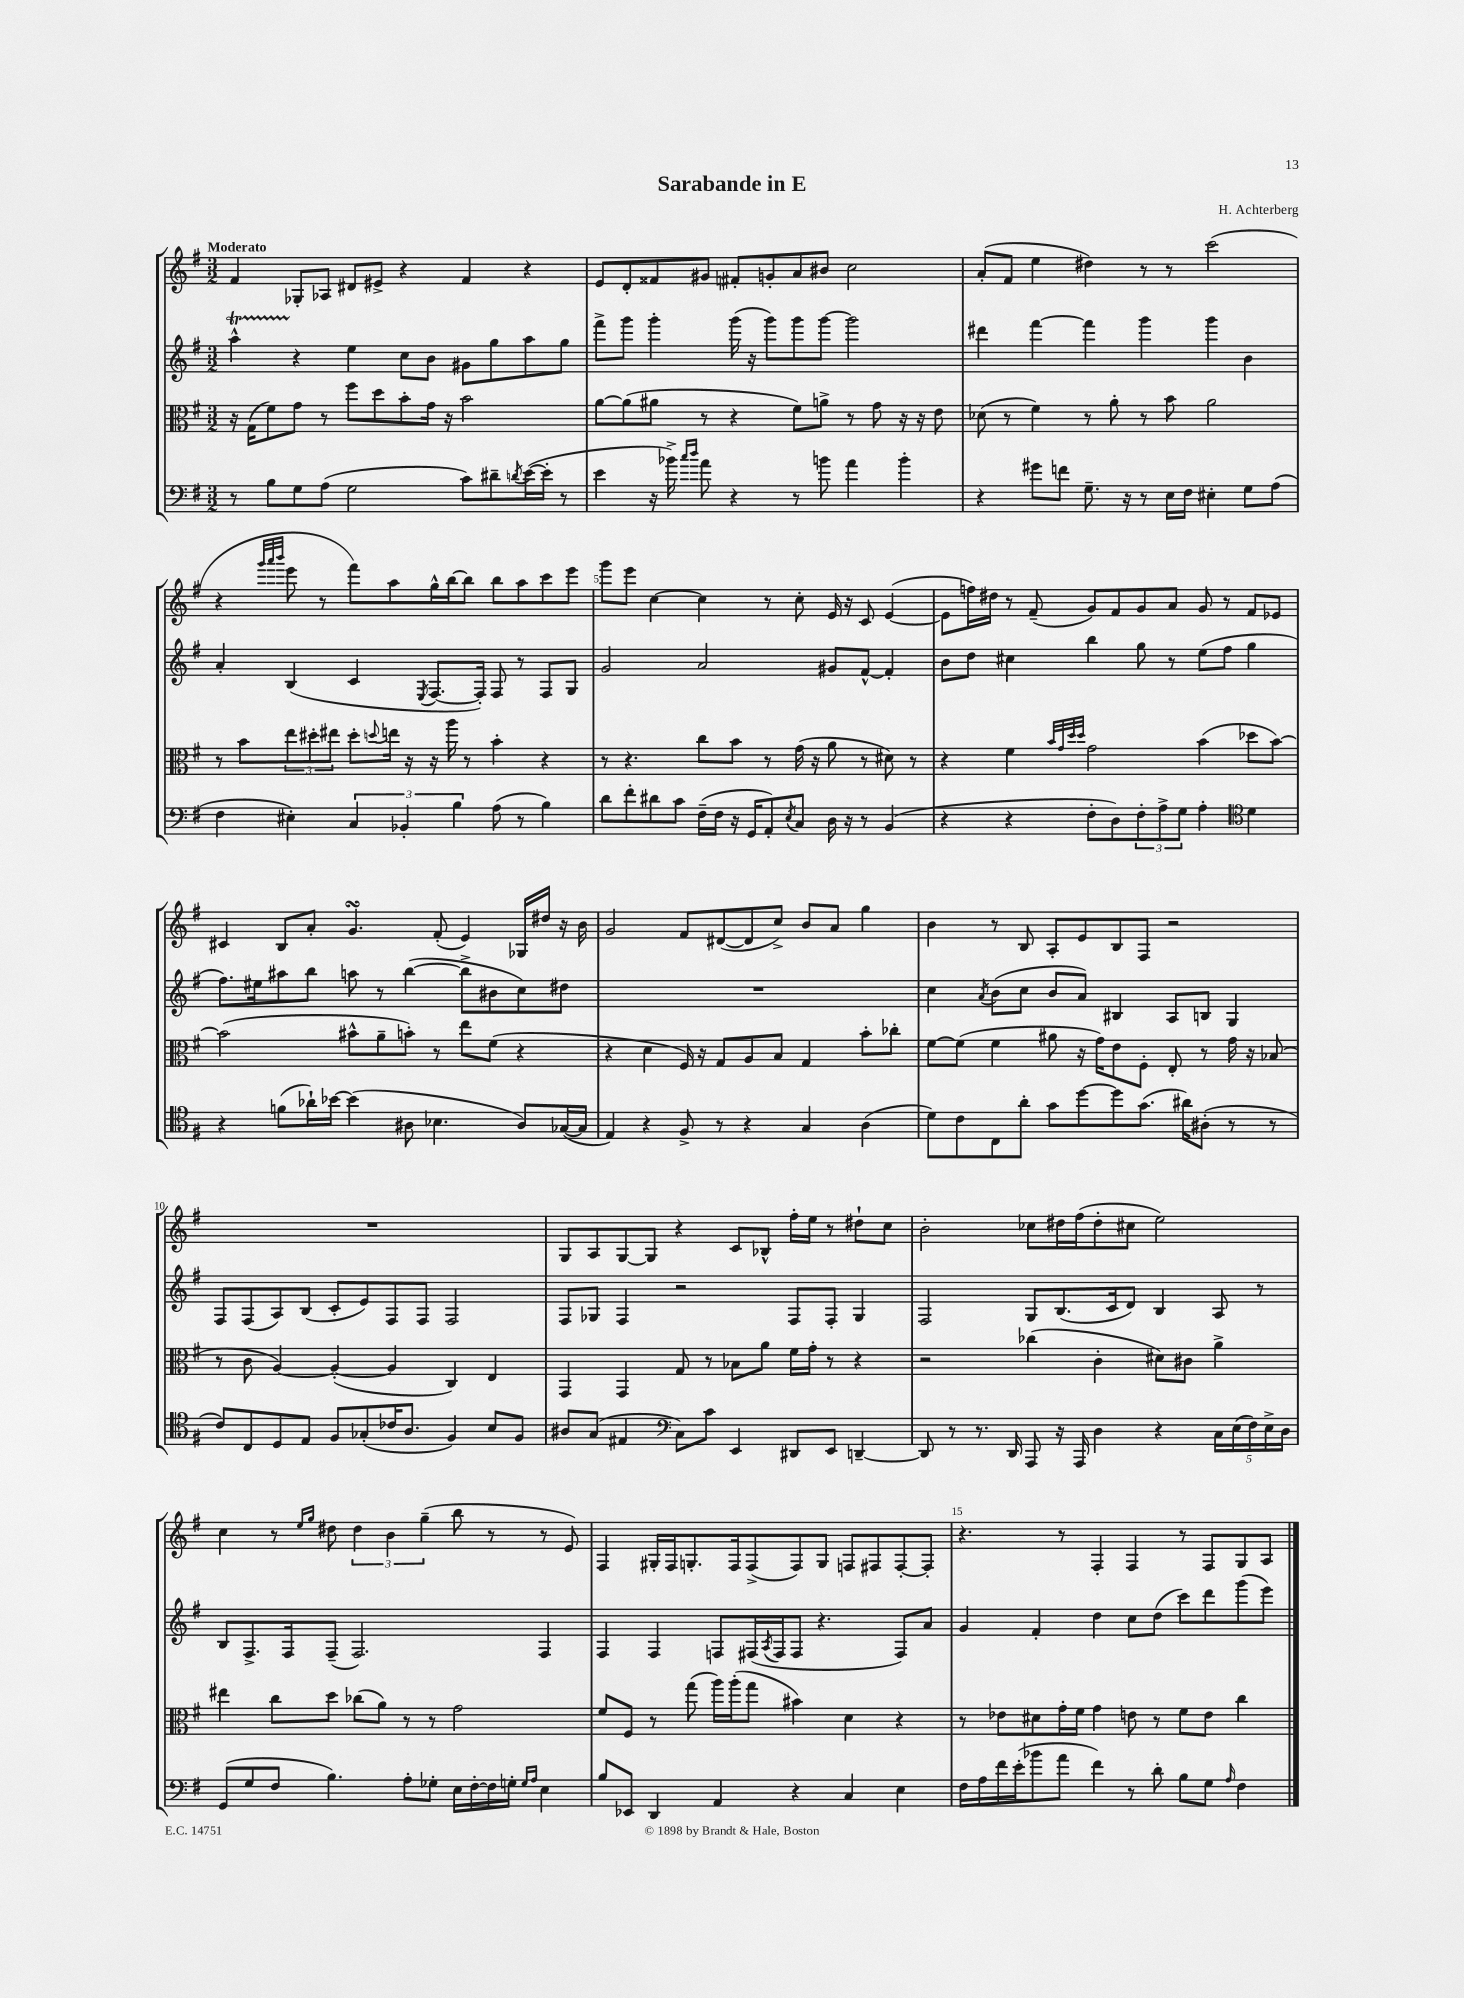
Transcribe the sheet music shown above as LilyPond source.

\header { title = "Sarabande in E" composer = "H. Achterberg" }
<<
\new StaffGroup <<
\new Staff = "s0" {
    \clef treble \key g \major \numericTimeSignature \time 3/2 \tempo "Moderato"
    fis'4 ges8-. aes8 dis'8 eis'8-> r4 fis'4 r4 |
    e'8 d'8-. fisis'8 gis'8 fis'8-. g'8-. a'8 bis'8 c''2 |
    a'8-.( fis'8 e''4 dis''4) r8 r8 c'''2( |
    r4 \grace { g'''32 a'''32 b'''32 } e'''8 r8 fis'''8) a''8 g''16-^ b''16~ b''8 b''8 a''8 c'''8 e'''8 |
    g'''8 e'''8 c''4~ c''4 r8 c''8-. e'16 r16 c'8 e'4~( |
    e'8 f''16) dis''16 r8 fis'8--( g'8) fis'8 g'8 a'8 g'8 r8 fis'8 ees'8 |
    cis'4 b8 a'8-. g'4.\turn fis'8-.( e'4) ges16 dis''16 r16 b'16 |
    g'2 fis'8 dis'8~( dis'8 c''8->) b'8 a'8 g''4 |
    b'4 r8 b8 a8-. e'8 b8 fis8 r2 |
    R1. |
    g8 a8 g8~ g8 r4 c'8 bes8-^ fis''16-. e''16 r8 dis''8-! c''8 |
    b'2-. ces''8 dis''16 fis''16( dis''8-. cis''8 e''2) |
    c''4 r8 \grace { e''16 g''16 } dis''8 \tuplet 3/2 { dis''4 b'4 g''4--( } b''8 r8 r8 e'8) |
    fis4 gis16-. fis16 g8.-. fis16 fis8->( fis8) g8 f8 fis8 fis8~-. fis8-. |
    r4. r8 fis4-. fis4 r8 fis8 g8 a8 \bar "|." |
}
\new Staff = "s1" {
    \clef treble \key g \major \numericTimeSignature \time 3/2
    a''4-^\startTrillSpan r4\stopTrillSpan e''4 c''8 b'8 gis'8 g''8 a''8 g''8 |
    fis'''8-> g'''8 g'''4-. g'''16( r16 g'''8) g'''8 g'''8~ g'''2 |
    dis'''4 fis'''4~ fis'''4 g'''4 g'''4 b'4 |
    a'4-. b4( c'4 \acciaccatura { e8 } fis8.~ fis16-.) fis8 r8 fis8 g8 |
    g'2 a'2 gis'8 fis'8~-^ fis'4-. |
    b'8 d''8 cis''4 b''4 g''8 r8 e''8( fis''8 g''4 |
    fis''8.) eis''16 ais''8 b''8 a''8 r8 b''4~( b''8-> bis'8 c''8) dis''8 |
    R1. |
    c''4 \acciaccatura { a'8 } b'8( c''8 b'8 a'8) bis4 a8 b8 g4 |
    fis8 fis8( a8) b8( c'8-. e'8) fis8 fis8 fis2 |
    fis8 ges8 fis4 r2 fis8 fis8-. ges4 |
    fis2 g8 b8.( c'16 d'8) b4 a8 r8 |
    b8 fis8.-> fis16 fis8--( fis2.) fis4 |
    fis4 fis4 f8 fis16( \acciaccatura { a8 } fis16 fis8 r4. fis8) a'8 |
    g'4 fis'4-. d''4 c''8 d''8( c'''8) d'''8 g'''8( e'''8) \bar "|." |
}
\new Staff = "s2" {
    \clef alto \key g \major \numericTimeSignature \time 3/2
    r16 g16( fis'8) g'8 r8 fis''8 d''8 b'8-. g'16 r16 b'2 |
    a'8~ a'8( ais'8 r8 r4 fis'8) a'8-> r8 g'8 r16 r16 e'8 |
    des'8( r8 fis'4) r8 a'8-. r8 b'8 a'2 |
    r8 b'8 \tuplet 3/2 { e''8 dis''8-. eis''8 } dis''8-. \appoggiatura { d''8 } e''16 r16 r16 a''16 r8 b'4-. r4 |
    r8 r4. c''8 b'8 r8 g'16( r16 a'8 r8 dis'8) r8 |
    r4 fis'4 \grace { b'32 g'32 d''32 d''32 } g'2 b'4( des''8 b'8~) |
    b'2( bis'8-^ a'8-- b'8-.) r8 e''8 fis'8( r4 |
    r4 d'4 fis16) r16 g8 a8 b8 g4 b'8-. ces''8-. |
    fis'8~ fis'8( fis'4 ais'8 r16 g'16) e'8 fis8-. e8-. r8 g'16 r16 bes8( |
    r8 c'8 a4~) a4~-.( a4 c4) e4 |
    g,4 g,4 g8 r8 bes8 a'8 fis'16 g'16-. r8 r4 |
    r2 ces''4( c'4-. dis'8) cis'8 a'4-> |
    eis''4 c''8 d''8 ces''8( a'8) r8 r8 g'2 |
    fis'8 fis8 r8 g''8( a''16) a''16-.( g''8 bis'4) d'4 r4 |
    r8 ees'8 dis'8 g'16-. fis'16 g'4 e'8 r8 fis'8 e'8 c''4 \bar "|." |
}
\new Staff = "s3" {
    \clef bass \key g \major \numericTimeSignature \time 3/2
    r8 b8 g8 a8( g2 c'8) dis'8-- \acciaccatura { d'8 } e'16~( e'16-. r8 |
    e'4 r16 bes'16->) \grace { c''16 d''16 } a'8 r4 r8 b'8 a'4 b'4-. |
    r4 gis'8 f'8 g8.-- r16 r8 e16 fis16 eis4-. g8 a8( |
    fis4 eis4-.) \tuplet 3/2 { c4 bes,4-. b4 } a8( r8 b4) |
    d'8 fis'8-. dis'8 c'8 fis16--( fis16 r16 g,16 a,8-.) \acciaccatura { e8 } c8 d16 r16 r8 b,4( |
    r4 r4 fis8-. d8) \tuplet 3/2 { fis8-. a8-> g8 } a4-. \clef tenor d'4 |
    r4 f'8( aes'16-!) bes'16~ bes'4( ais8 bes4. ais8) ges16~( ges16 |
    e4) r4 fis8-> r8 r4 g4 a4( |
    d'8) c'8 c8 a'8-. g'8 d''8~ d''8 g'8.( ais'16) ais8-.( r8 r8 |
    c'8) c8 d8 e8 fis8 ges8-.( ces'16 a8. fis4) b8 fis8 |
    ais8 g8( eis4 \clef bass c8) c'8 e,4 dis,8 e,8 d,4~-- |
    d,8 r8 r8. d,16 a,,8 r16 a,,16 d4 r4 \tuplet 5/4 { c16 e16( fis16) e16-> d16 } |
    g,8( g8 fis8 b4.) a8-. ges8-. e16 fis16~-. fis16 g16-. \grace { g16 a16 } e4 |
    b8 ees,8 d,4 a,4 r4 c4 e4 |
    fis16 a16 fis'16 e'16-.( bes'8 a'8 fis'4) r8 d'8-. b8 g8 \grace { a16 } fis4 \bar "|." |
}
>>
>>
\layout { \context { \Score \override BarNumber.break-visibility = ##(#f #t #t) barNumberVisibility = #(every-nth-bar-number-visible 5) } }
